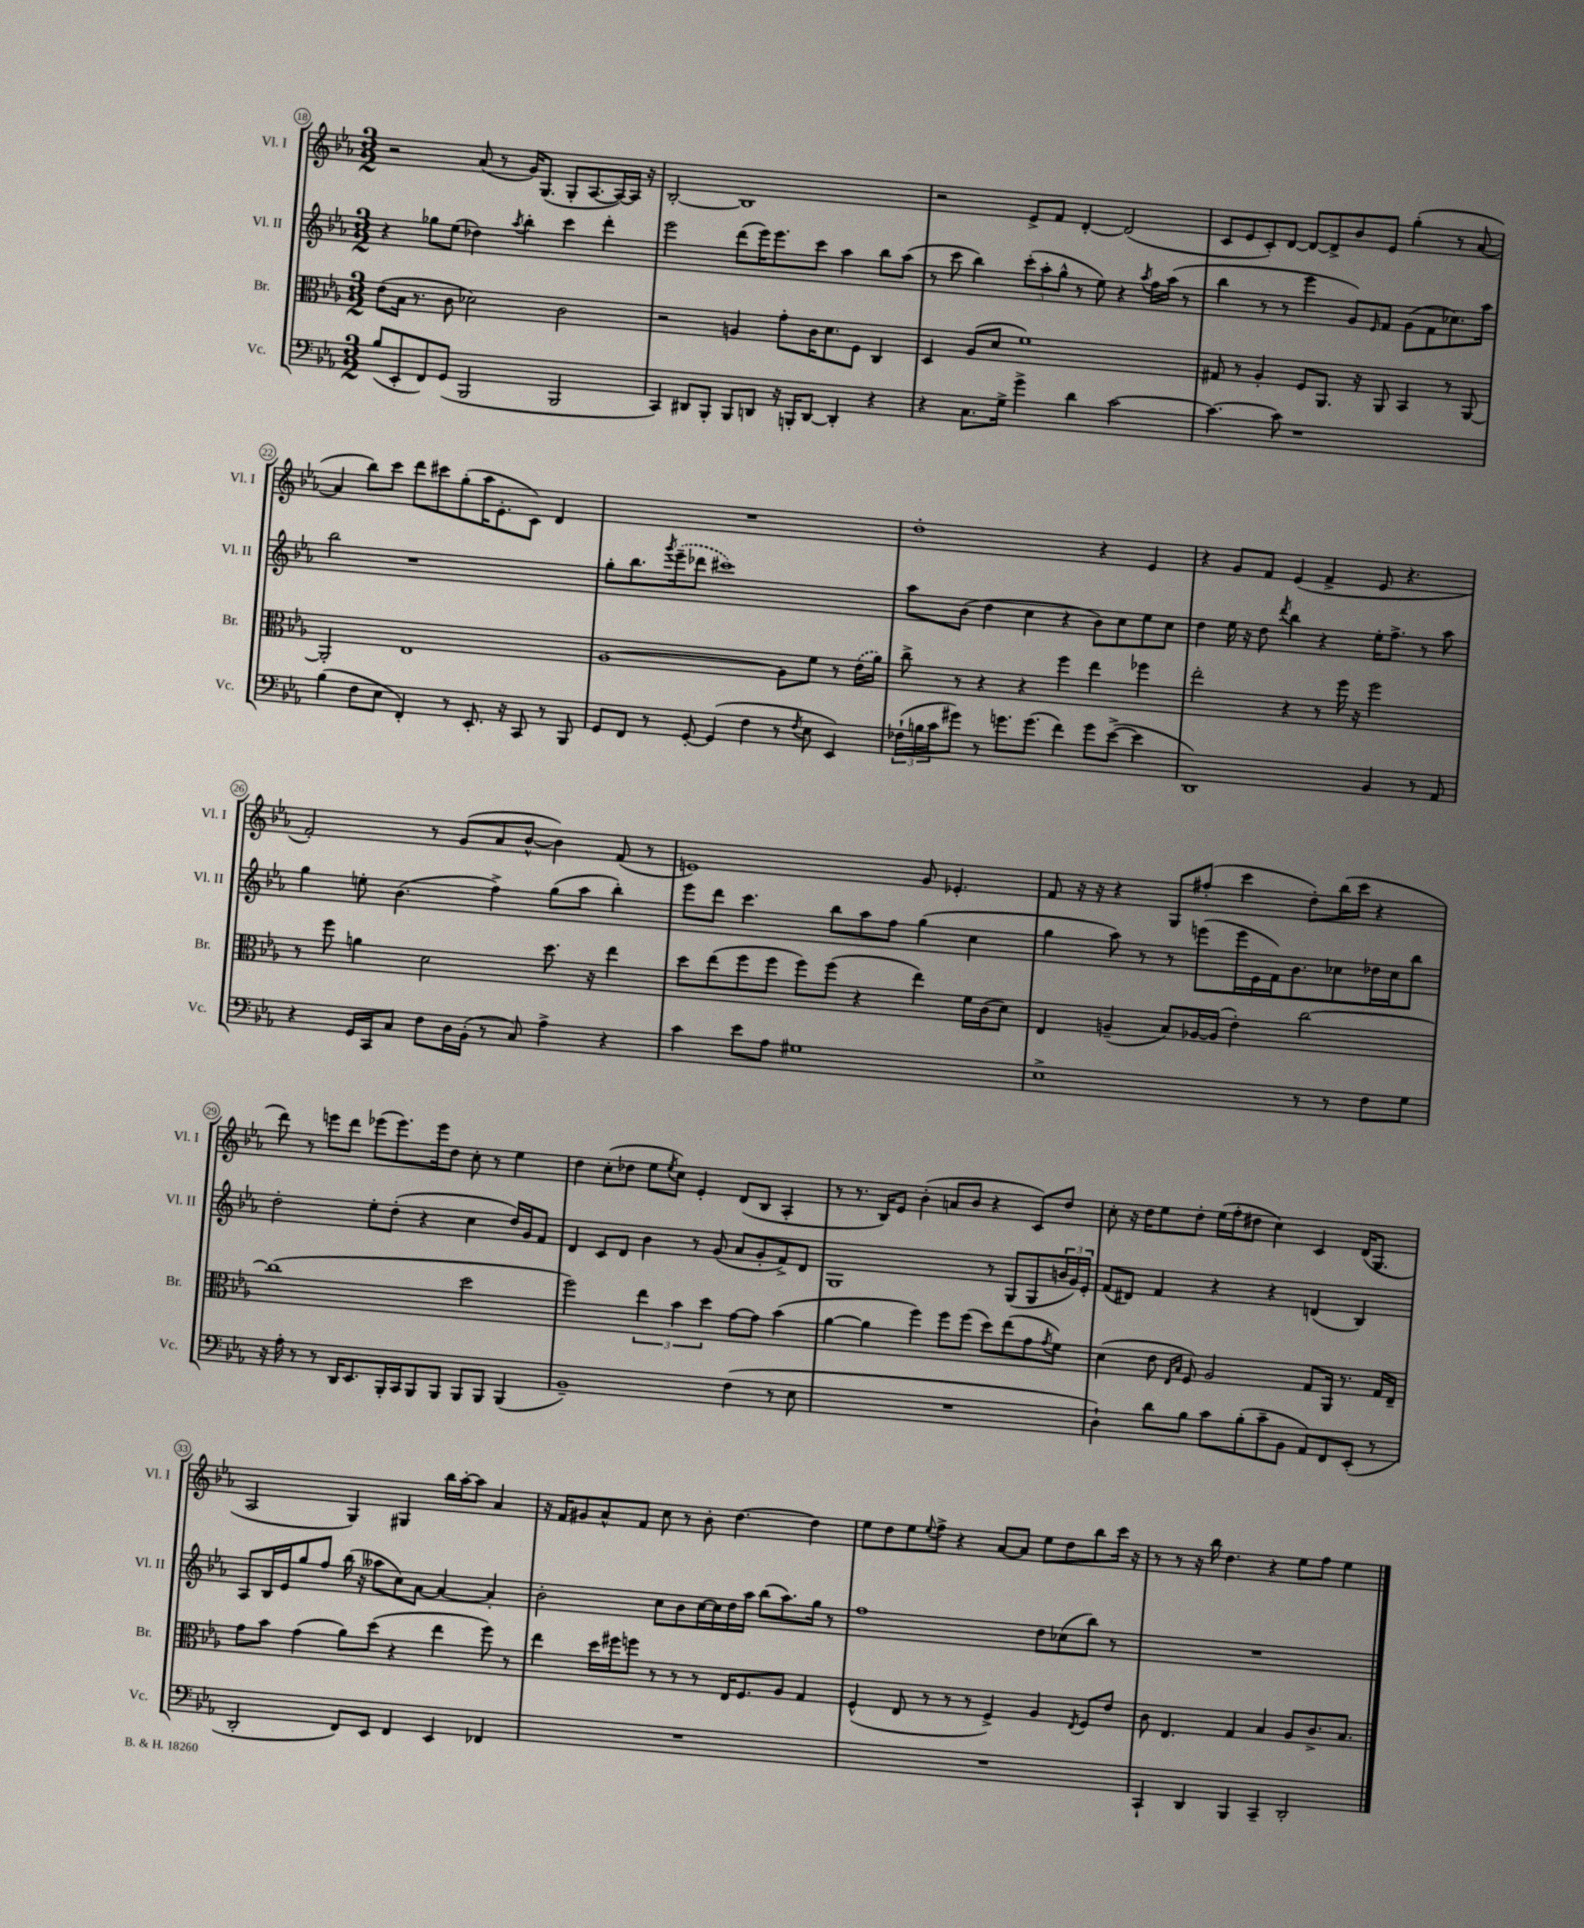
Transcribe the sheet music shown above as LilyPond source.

<<
\new StaffGroup <<
\new Staff = "s0" \with { instrumentName = "Vl. I" shortInstrumentName = "Vl. I" } {
    \clef treble \key ees \major \numericTimeSignature \time 3/2
    r2 aes'8( r8 g'16) g8.( g8-. aes8.~ aes16~) aes16 r16 |
    bes2~-. bes1 |
    r2 ees'8-> f'8 d'4~-. d'2( |
    c'8 ees'8 c'8-.) d'8~ d'8~ d'8-> bes'8 ees'8 g''4-.( r8 aes'8~ |
    aes'4 bes''8) c'''8 d'''8 cis'''8 g''8-.( aes''16 ees'8.-. c'8) d'4 |
    R1. |
    d''1-. r4 ees'4 |
    r4 g'8 f'8 ees'4( f'4-> ees'8 r4. |
    f'2-.) r8 g'8( aes'8 bes'8~-^ bes'4) f'8( r8 |
    e'1) g'8 ees'4.-. |
    f'8 r16 r16 r4 g8 fis''8-.( c'''4 d''8-.) bes''16( c'''16 r4 |
    d'''8) r8 e'''8 d'''8 ees'''8( ees'''8.) ees'''16 d''8 c''8-. r8 ees''4 |
    d''4 c''8-.( des''8 ees''8 \acciaccatura { ees''8 } c''8) ees'4-. d'8( bes8 aes4-. |
    r8 r8. bes16) ees'8 bes'4-.( a'8 bes'8 r4 c'8) d''8 |
    c''8-. r16 d''16 ees''8 d''8-. ees''16( f''16-. dis''8 c''4) c'4 d'16( g8. |
    aes2 g4) gis4 bes''16 aes''16~-. aes''8 aes'4 |
    r16 f'16 gis'8 aes'8-^ f'8 c''8 r8 bes'8-. d''4.~ d''4 |
    ees''8 d''8 ees''8 \appoggiatura { ees''8 } f''8-> r4 aes'8~ aes'8 ees''8 d''8 bes''8 c'''16 r16 |
    r8 r8 r16 bes''16 d''4. r4 ees''8 f''8 ees''4 \bar "|." |
}
\new Staff = "s1" \with { instrumentName = "Vl. II" shortInstrumentName = "Vl. II" } {
    \clef treble \key ees \major \numericTimeSignature \time 3/2
    r4 ges''8 ees''8( des''4) \acciaccatura { aes''8 } bes''4-. c'''4 d'''4-. |
    ees'''2 d'''8( ees'''16) ees'''8. c'''8 aes''4 bes''8 aes''8( |
    r8 c'''8 bes''4) \tuplet 3/2 { c'''8-.( aes''8-. g''8-^ } r8 ees''8) r4 \acciaccatura { aes''8 } f''16 aes''16( r8 |
    bes''4 r8 r8 ees'''4 g'8) \grace { ees'16 } f'8 g'8( f'8 ces''8.) aes''16 |
    bes''2 r1 |
    g''8-. bes''8. \acciaccatura { g'''8 } \once \slurDashed ees'''16--( des'''8 cis'''1) |
    aes''8 bes'8( d''4 c''4 r4 bes'8) c''8 ees''8 c''8 |
    d''4 ees''16 r16 d''8 \acciaccatura { d'''8 } bes''4 r4 ees''16-. f''8.-> r8 aes''8 |
    g''4 e''8-. bes'4.( f''4->) g''8( aes''8 bes''4-.) |
    ees'''8 d'''8 c'''4. bes''8 aes''8 f''8 g''4( c''4 |
    g''4 aes''8) r8 r8 e'''8( e'''16 ees'16 f'16) bes'8. ces''8 des''16 ces''16 bes''8 |
    d''2-. ees''8-. d''8-.( r4 c''4 d''16) g'16 f'8 |
    d'4 c'8 d'8 bes'4 r8 g'8( aes'8 g'8-. f'8->) d'8 |
    g1 r8 g8( g8 \tuplet 3/2 { b'16 g'16) ees'16-. } |
    f'8( dis'8) f'4 r4 r4 d'4( bes4) |
    aes8 bes16 ees'16 g''8 f''8 bes''16( r16 aeses''8 c''8) aes'8~ aes'4~ aes'4-. |
    bes'2-. c''8 bes'8 c''16~ c''16 d''16 aes''16 bes''8( aes''8.) g''16 r8 |
    f''1 d''8 ces''8( bes''8) r8 |
    R1. \bar "|." |
}
\new Staff = "s2" \with { instrumentName = "Br." shortInstrumentName = "Br." } {
    \clef alto \key ees \major \numericTimeSignature \time 3/2
    ees'8( bes16 r8. c'8 des'2) c'2 |
    r2 a4 g'8-. c'16 d'8. f8 c4 |
    d4 aes8( d'8 f'1) |
    gis8 r8 aes4-. f8 aes,8. r16 aes,8 bes,4 r8 aes,8~ |
    aes,2-. ees1 |
    aes1~ aes8 f'8 r8 \once \slurDashed ees'16( aes'16) |
    c''8-> r8 r4 r4 f''4 ees''4 fes''4 |
    ees''2-. r4 r8 f''16 r16 f''2 |
    r8 f''8 a'4 d'2 d''8. r16 ees''4 |
    d''8 ees''8( f''8 f''8 f''8) f''8( r4 ees''4) f'16 c'16( d'8) |
    ees4 a4--( bes8) aes16~ aes16( ees'4-.) c''2~ |
    c''1( d''2 |
    f''2) \tuplet 3/2 { ees''4 bes'4 d''4 } g'8~ g'8 bes'4( |
    aes'4~ aes'4 f''4) f''8 f''8( d''8) ees''8( g'8 \acciaccatura { g'8 } f'8) |
    d'4( ees'8 \grace { ees16 bes16 } f8) aes2 g8 aes,16 r8. g16 ees16-- |
    g'8 bes'8 g'4( aes'8) d''8( r4 ees''4 f''8) r8 |
    ees''4 d''16 fis''16 f''8 r8 r8 r8 ees16 f8. aes8 g4 |
    f4-^( ees8 r8 r8 r8 f4->) aes4 \acciaccatura { ees8 } f8 ees'8 |
    c'8 ees4. g4 bes4 aes8 c'8.-> bes8. \bar "|." |
}
\new Staff = "s3" \with { instrumentName = "Vc." shortInstrumentName = "Vc." } {
    \clef bass \key ees \major \numericTimeSignature \time 3/2
    bes8( ees,8-. f,8) g,8( bes,,2 bes,,2 |
    c,4) dis,8 bes,,8-. bes,,8 d,8 r16 b,,16-. d,8~ d,4-. r4 |
    r4 c8. g16-> g'4-> d'4 c'2~ |
    c'4.~ c'8 r1 |
    bes4( f8 ees8 f,4-.) r8 ees,8.-. r16 c,8 r8 bes,,8 |
    g,8 f,8 r8 g,8~-. g,4( f4 r8 \acciaccatura { f8 } ees8 ees,4) |
    \tuplet 3/2 { fes16-!( b16 c'16 } gis'8) r8 g'8. g'8.( f'4) g'8 ees'8~->( ees'4 |
    d,1) bes,4 r8 aes,8 |
    r4 g,16 c,16 c8 f8 d16 bes,16-.( r8 c8) aes4-> r4 |
    c'4 ees'8 aes8 gis1 |
    ees1-> r8 r8 f8 g8 |
    r16 aes16-. r8 r8 d,16 ees,8. bes,,16-. c,16 bes,,8 bes,,8 bes,,8 bes,,8 bes,,4( |
    bes,1--) f4( r8 ees8 |
    R1. |
    d4-!) d'8 bes8 c'8 bes8-.( c'8-- bes,8 aes,8) f,8 ees,8-.( r8 |
    d,2-. f,8) ees,8 f,4 ees,4 fes,4 |
    R1. |
    R1. |
    c,4-! d,4 bes,,4 c,4-- d,2-. \bar "|." |
}
>>
>>
\layout { \context { \Score currentBarNumber = #18 \override BarNumber.stencil = #(make-stencil-circler 0.1 0.3 ly:text-interface::print) } }
